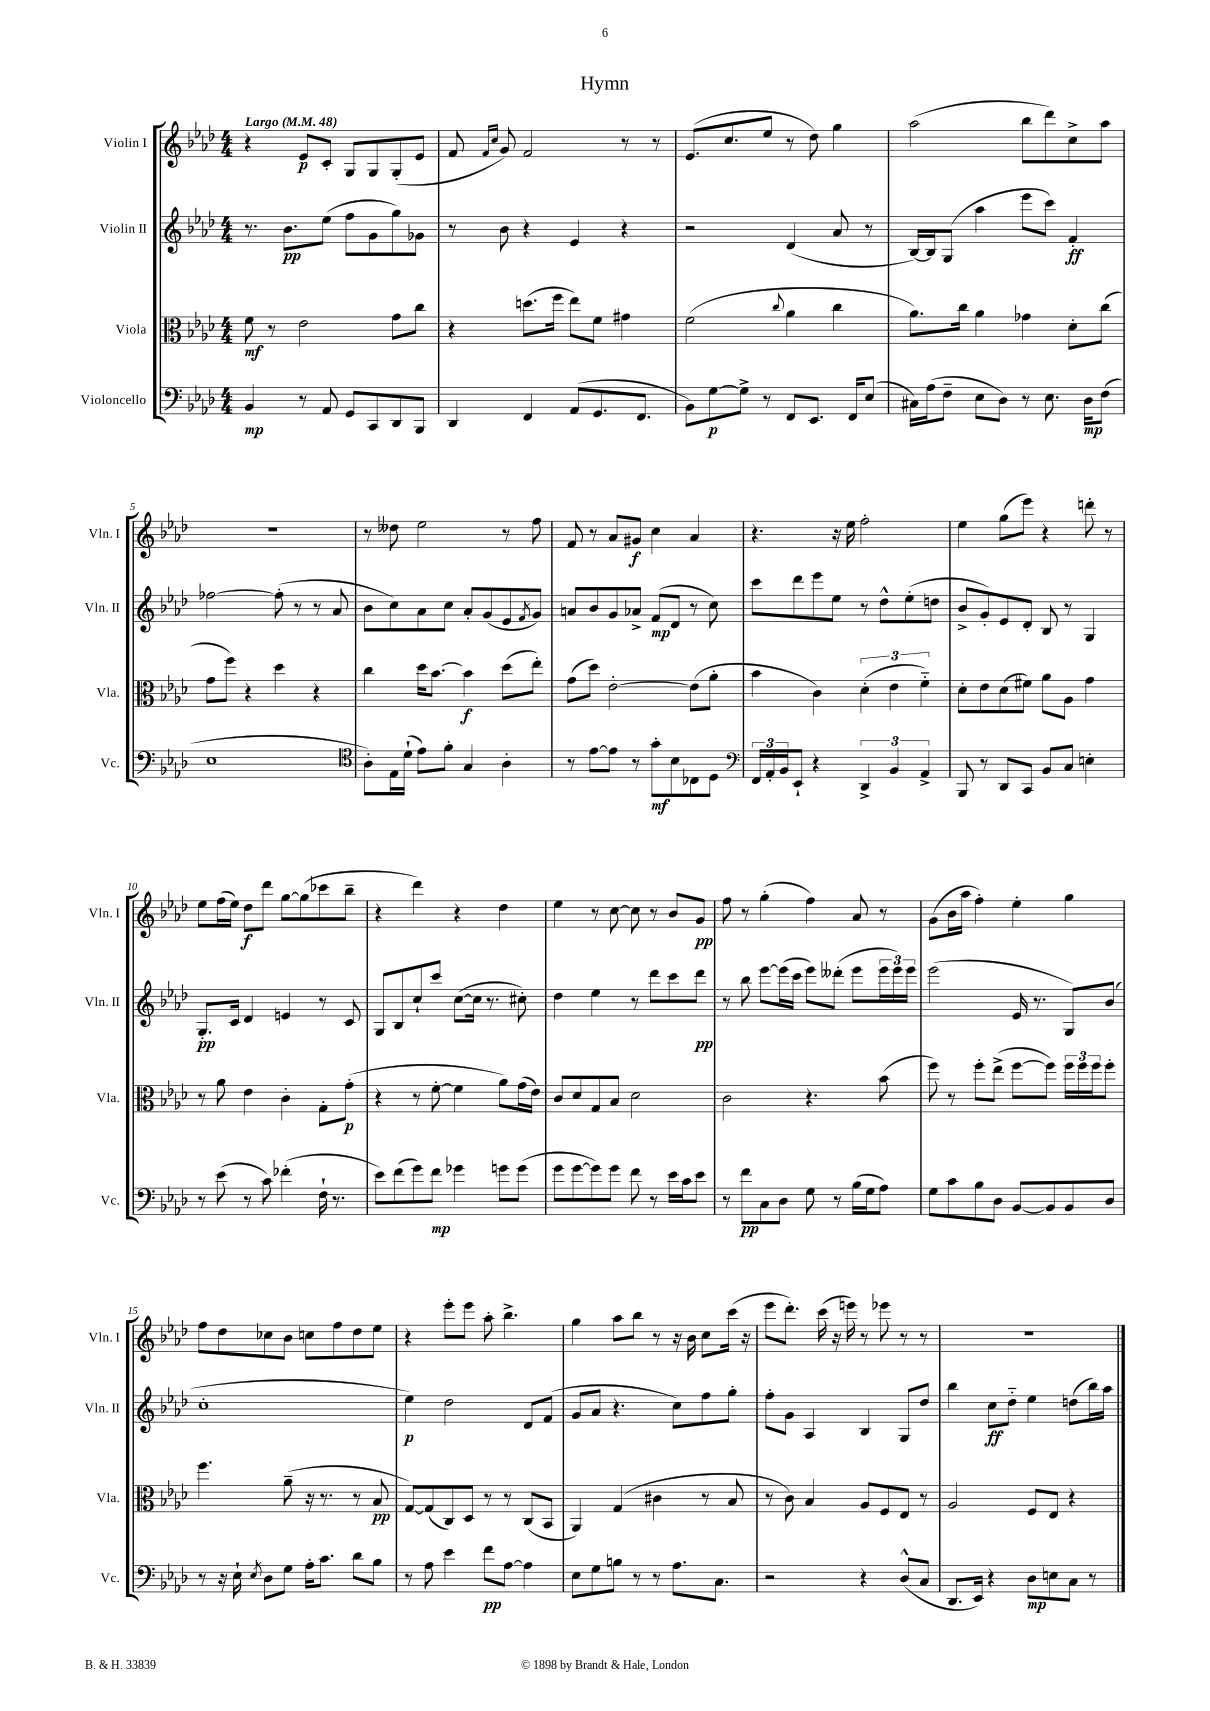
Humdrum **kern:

**kern	**dynam	**kern	**dynam	**kern	**dynam	**kern	**dynam
*part4	*part4	*part3	*part3	*part2	*part2	*part1	*part1
*staff4	*staff4	*staff3	*staff3	*staff2	*staff2	*staff1	*staff1
*I"Violoncello	*	*I"Viola	*	*I"Violin II	*	*I"Violin I	*
*I'Vc.	*	*I'Vla.	*	*I'Vln. II	*	*I'Vln. I	*
*clefF4	*	*clefC3	*	*clefG2	*	*clefG2	*
*k[b-e-a-d-]	*	*k[b-e-a-d-]	*	*k[b-e-a-d-]	*	*k[b-e-a-d-]	*
*M4/4	*	*M4/4	*	*M4/4	*	*M4/4	*
*MM48	*	*MM48	*	*MM48	*	*MM48	*
=1	=1	=1	=1	=1	=1	=1	=1
!	!	!	!	!	!	!LO:TX:a:B:t=Largo	!
4BB-/	mp	8f\	mf	8.r	.	4r	.
.	.	8r	.	.	.	.	.
.	.	.	.	8.b-\L	pp	.	.
8r	.	2e-\	.	.	.	8e-/L	p
8AA-/	.	.	.	(8ee-\J	.	8c'/J	.
8GG/L	.	.	.	8ff\L	.	8G/L	.
8CC/	.	.	.	8g\	.	8G/	.
8DD-/	.	8g\L	.	8gg\)	.	(8G'/	.
8BBB-/J	.	8cc\J	.	8g-X\J	.	8e-/J	.
=2	=2	=2	=2	=2	=2	=2	=2
4DD-/	.	4r	.	8r	.	8f/	.
.	.	.	.	.	.	16qqf/LL	.
.	.	.	.	.	.	16qqcc/JJ	.
.	.	.	.	8b-\	.	8g/)	.
4FF/	.	(8.ddn\L	.	4r	.	2f/	.
.	.	16ff\Jk	.	.	.	.	.
(8AA-/L	.	8ee-\L)	.	4e-/	.	.	.
8.GG/	.	8f\J	.	.	.	.	.
.	.	4g#X\	.	4r	.	8r	.
8.FF/J	.	.	.	.	.	.	.
.	.	.	.	.	.	8r	.
=3	=3	=3	=3	=3	=3	=3	=3
8BB-\L)	.	(2f\	.	2r	.	(8.e-/L	.
[8G\	p	.	.	.	.	.	.
.	.	.	.	.	.	8.cc/	.
8G^\J]	.	.	.	.	.	.	.
8r	.	.	.	.	.	8ee-/J	.
.	.	8qqcc/	.	.	.	.	.
8FF/L	.	4a-\	.	(4d-/	.	8r	.
8.EE-/J	.	.	.	.	.	8dd-\)	.
.	.	4cc\	.	8a-/	.	4gg\	.
16FF/KL	.	.	.	.	.	.	.
(8E-/J	.	.	.	8r	.	.	.
=4	=4	=4	=4	=4	=4	=4	=4
16C#X\LL)	.	8.a-\L)	.	[16B-/LL)	.	(2aa-\	.
(16A-\J	.	.	.	16B-/J]	.	.	.
8F~\J	.	.	.	(8G/J	.	.	.
.	.	16cc\Jk	.	.	.	.	.
8E-\L	.	4a-\	.	4aa-\	.	.	.
8D-\J)	.	.	.	.	.	.	.
8r	.	4g-X\	.	8eee-\L	.	8bb-\L	.
8.E-\	.	.	.	8ccc\J)	.	8ddd-\)	.
.	.	8d-'\L	.	4f'/	ff	8cc^\	.
16D-\KL	mp	.	.	.	.	.	.
(8F\J	.	(8cc\J	.	.	.	8aa-\J	.
!!LO:LB:g=z
=5	=5	=5	=5	=5	=5	=5	=5
1E-	.	8g\L	.	[2ff-X\	.	1r	.
.	.	8ff\J)	.	.	.	.	.
.	.	4r	.	.	.	.	.
.	.	4dd-\	.	(8ff-'\]	.	.	.
.	.	.	.	8r	.	.	.
.	.	4r	.	8r	.	.	.
.	.	.	.	8a-/	.	.	.
=6	=6	=6	=6	=6	=6	=6	=6
*clefC4	*	*	*	*	*	*	*
8A-'\L)	.	4cc\	.	8b-\L	.	8r	.
16E-\L	.	.	.	8cc\)	.	8dd--X\	.
(16d-`\JJ	.	.	.	.	.	.	.
8e-\L)	.	16dd-\KL	.	8a-\	.	2ee-\	.
.	.	[8.b-\J	.	.	.	.	.
8f'\J	.	.	.	8cc\J	.	.	.
4G/	.	4b-\]	f	8a-'/L	.	.	.
.	.	.	.	(8g/	.	.	.
4A-'\	.	(8dd-\L	.	8e-/	.	8r	.
.	.	.	.	8qf/	.	.	.
.	.	8ee-'\J)	.	8g/J)	.	8ff\	.
=7	=7	=7	=7	=7	=7	=7	=7
8r	.	(8g\L	.	8an/L	.	8f/	.
[8e-\L	.	8dd-\J)	.	8b-/	.	8r	.
8e-\J]	.	[2e-'\	.	8g/	.	8a-/L	.
8r	.	.	.	8a-X^/J	.	8g#X/J	f
8g'\L	mf	.	.	(8f/L	mp	4cc\	.
8B-\	.	.	.	8d-/J	.	.	.
8C-X\	.	(8e-\L]	.	8r	.	4a-/	.
8D-\J	.	8a-'\J	.	8cc\)	.	.	.
=8	=8	=8	=8	=8	=8	=8	=8
*clefF4	*	*	*	*	*	*	*
24FF/LL	.	4b-\	.	8ccc\L	.	4.r	.
24AA-'/	.	.	.	.	.	.	.
24BB-/J	.	.	.	.	.	.	.
8EE-`/J	.	.	.	8ddd-\	.	.	.
4r	.	4c\)	.	8eee-\	.	.	.
.	.	.	.	8ee-\J	.	16r	.
.	.	.	.	.	.	16ee-\	.
6DD-^/	.	(6d-'\	.	8r	.	2ff'\	.
.	.	.	.	8dd-^^\L	.	.	.
6BB-/	.	6e-\	.	.	.	.	.
.	.	.	.	(8ee-'\	.	.	.
6AA-^/	.	6f\)	.	.	.	.	.
.	.	.	.	8ddn\J	.	.	.
=9	=9	=9	=9	=9	=9	=9	=9
8BBB-/	.	8d-'\L	.	8b-^/L	.	4ee-\	.
8r	.	8e-\	.	8g'/)	.	.	.
8DD-/L	.	(8d-\	.	8e-/	.	(8gg\L	.
8CC/J	.	8f#X\J)	.	8d-'/J	.	8eee-\J)	.
8BB-/L	.	8a-\L	.	8B-/	.	4r	.
8C/J	.	8A-\J	.	8r	.	.	.
4En'\	.	4g\	.	4G/	.	8dddn'\	.
.	.	.	.	.	.	8r	.
!!LO:LB:g=z
=10	=10	=10	=10	=10	=10	=10	=10
8r	.	8r	.	8.G'/L	pp	8ee-\L	.
(8e-\	.	8a-\	.	.	.	(16ff\L	.
.	.	.	.	16c/Jk	.	16ee-\JJ)	.
8r	.	4e-\	.	4d-/	.	8dd-\L	f
8c\)	.	.	.	.	.	8ddd-\J	.
(4f-X'\	.	4c'\	.	4en/	.	[8gg\L	.
.	.	.	.	.	.	(8gg\]	.
16F`\	.	8G'\L	.	8r	.	8ccc-X\	.
8.r	.	.	.	.	.	.	.
.	.	(8g'\J	p	8c/	.	8bb-~\J	.
=11	=11	=11	=11	=11	=11	=11	=11
8e-\L)	.	4r	.	8G/L	.	4r	.
(8f\	.	.	.	8B-/	.	.	.
8g\)	.	8r	.	8cc`/	.	4ddd-\)	.
8f\J	mp	[8f'\	.	8ccc/J	.	.	.
4g-X\	.	4f\]	.	([8cc\L	.	4r	.
.	.	.	.	16cc\Jk]	.	.	.
.	.	.	.	8.r	.	.	.
8gn\L	.	8a-\L)	.	.	.	4dd-\	.
(8g\J	.	(16g\L	.	8cc#X'\)	.	.	.
.	.	16e-\JJ)	.	.	.	.	.
=12	=12	=12	=12	=12	=12	=12	=12
8g\L	.	8c/L	.	4dd-\	.	4ee-\	.
[8g\	.	8d-/	.	.	.	.	.
8g\])	.	8G/	.	4ee-\	.	8r	.
8g\J	.	8B-/J	.	.	.	[8cc\	.
8f\	.	2d-\	.	8r	.	8cc\]	.
8r	.	.	.	8ddd-\L	.	8r	.
16e-\LL	.	.	.	8ccc\	.	8b-/L	.
16c\J	.	.	.	.	.	.	.
8e-\J	.	.	.	8ddd-\J	pp	8g/J	pp
=13	=13	=13	=13	=13	=13	=13	=13
8r	.	2c\	.	8r	.	8ff\	.
8f\L	pp	.	.	8bb-\	.	8r	.
8C\	.	.	.	[8eee-\L	.	(4gg'\	.
8D-\J	.	.	.	(16eee-\L]	.	.	.
.	.	.	.	16ccc\JJ	.	.	.
8G\	.	4.r	.	8eee-\L)	.	4ff\)	.
8r	.	.	.	(8ddd--X'\J	.	.	.
(16B-\LL	.	.	.	8eee-\L	.	8a-/	.
16G\J	.	.	.	.	.	.	.
8A-\J)	.	(8b-\	.	24eee-\L	.	8r	.
.	.	.	.	24eee-\)	.	.	.
.	.	.	.	24eee-\JJ	.	.	.
=14	=14	=14	=14	=14	=14	=14	=14
8G\L	.	8ff\)	.	(2eee-\	.	(8g\L	.
8c\	.	8r	.	.	.	16b-\L	.
.	.	.	.	.	.	16aa-\JJ	.
8B-\	.	8ff'\L	.	.	.	4ff'\)	.
8D-\J	.	(8ee-^\J	.	.	.	.	.
[8BB-/L	.	[8ff\L	.	16e-/	.	4ee-'\	.
.	.	.	.	8.r	.	.	.
8BB-/]	.	8ff\J])	.	.	.	.	.
8BB-/	.	24ff\LL	.	8G/L)	.	4gg\	.
.	.	24ff\	.	.	.	.	.
.	.	24ff\J	.	.	.	.	.
8D-/J	.	8ff'\J	.	(8b-/J	.	.	.
!!LO:LB:g=z
=15	=15	=15	=15	=15	=15	=15	=15
8r	.	4.ff\	.	1cc'	.	8ff\L	.
16r	.	.	.	.	.	8dd-\	.
16E-`\	.	.	.	.	.	.	.
8qE-/	.	.	.	.	.	.	.
8D-\L	.	.	.	.	.	8cc-X\	.
8G\J	.	(8a-~\	.	.	.	8b-\J	.
16A-'\KL	.	16r	.	.	.	8ccn\L	.
8.c\J	.	8.r	.	.	.	.	.
.	.	.	.	.	.	8ff\	.
8d-\L	.	8r	.	.	.	8dd-\	.
8B-\J	.	8B-/	pp	.	.	8ee-\J	.
=16	=16	=16	=16	=16	=16	=16	=16
8r	.	[8G/L)	.	4ee-\)	p	4r	.
8A-\	.	(8G/]	.	.	.	.	.
4e-\	.	8C/)	.	2dd-\	.	8eee-'\L	.
.	.	8D-/J	.	.	.	8eee-\J	.
8f\L	pp	8r	.	.	.	8aa-'\	.
[8A-\J	.	8r	.	.	.	4.bb-^\	.
4A-\]	.	(8C/L	.	8d-/L	.	.	.
.	.	8BB-/J	.	(8f/J	.	.	.
=17	=17	=17	=17	=17	=17	=17	=17
8E-\L	.	4AA-/)	.	8g/L	.	4gg\	.
8G\	.	.	.	8a-/J	.	.	.
8Bn\J	.	(4G/	.	4.r	.	8aa-\L	.
8r	.	.	.	.	.	8bb-\J	.
8r	.	4c#X\	.	.	.	8r	.
8.A-\L	.	.	.	8cc\L)	.	16r	.
.	.	.	.	.	.	16b-\	.
.	.	8r	.	8ff\	.	8cc\L	.
8.C\J	.	.	.	.	.	.	.
.	.	8B-/	.	8gg'\J	.	(16ccc\Jk	.
.	.	.	.	.	.	16r	.
=18	=18	=18	=18	=18	=18	=18	=18
2r	.	8r	.	8ff'\L	.	8eee-\L	.
.	.	8c\)	.	8g\J	.	8.ddd-'\J)	.
.	.	4B-/	.	4A-/	.	.	.
.	.	.	.	.	.	(16ccc\	.
.	.	.	.	.	.	16r	.
.	.	.	.	.	.	16eeen\)	.
4r	.	8A-/L	.	4B-/	.	8r	.
.	.	8F/	.	.	.	8eee-X\	.
(8D-^^/L	.	8E-/J	.	8G/L	.	8r	.
8C/J	.	8r	.	8dd-/J	.	8r	.
=19	=19	=19	=19	=19	=19	=19	=19
8.DD-/L	.	2A-/	.	4bb-\	.	1r	.
16EE-/Jk)	.	.	.	.	.	.	.
4r	.	.	.	8cc\L	ff	.	.
.	.	.	.	8dd-\J	.	.	.
8D-\L	mp	8F/L	.	4ee-\	.	.	.
8En\	.	8E-/J	.	.	.	.	.
8C\J	.	4r	.	(8ddn\L	.	.	.
8r	.	.	.	16bb-\L)	.	.	.
.	.	.	.	16aa-\JJ	.	.	.
==	==	==	==	==	==	==	==
*-	*-	*-	*-	*-	*-	*-	*-
